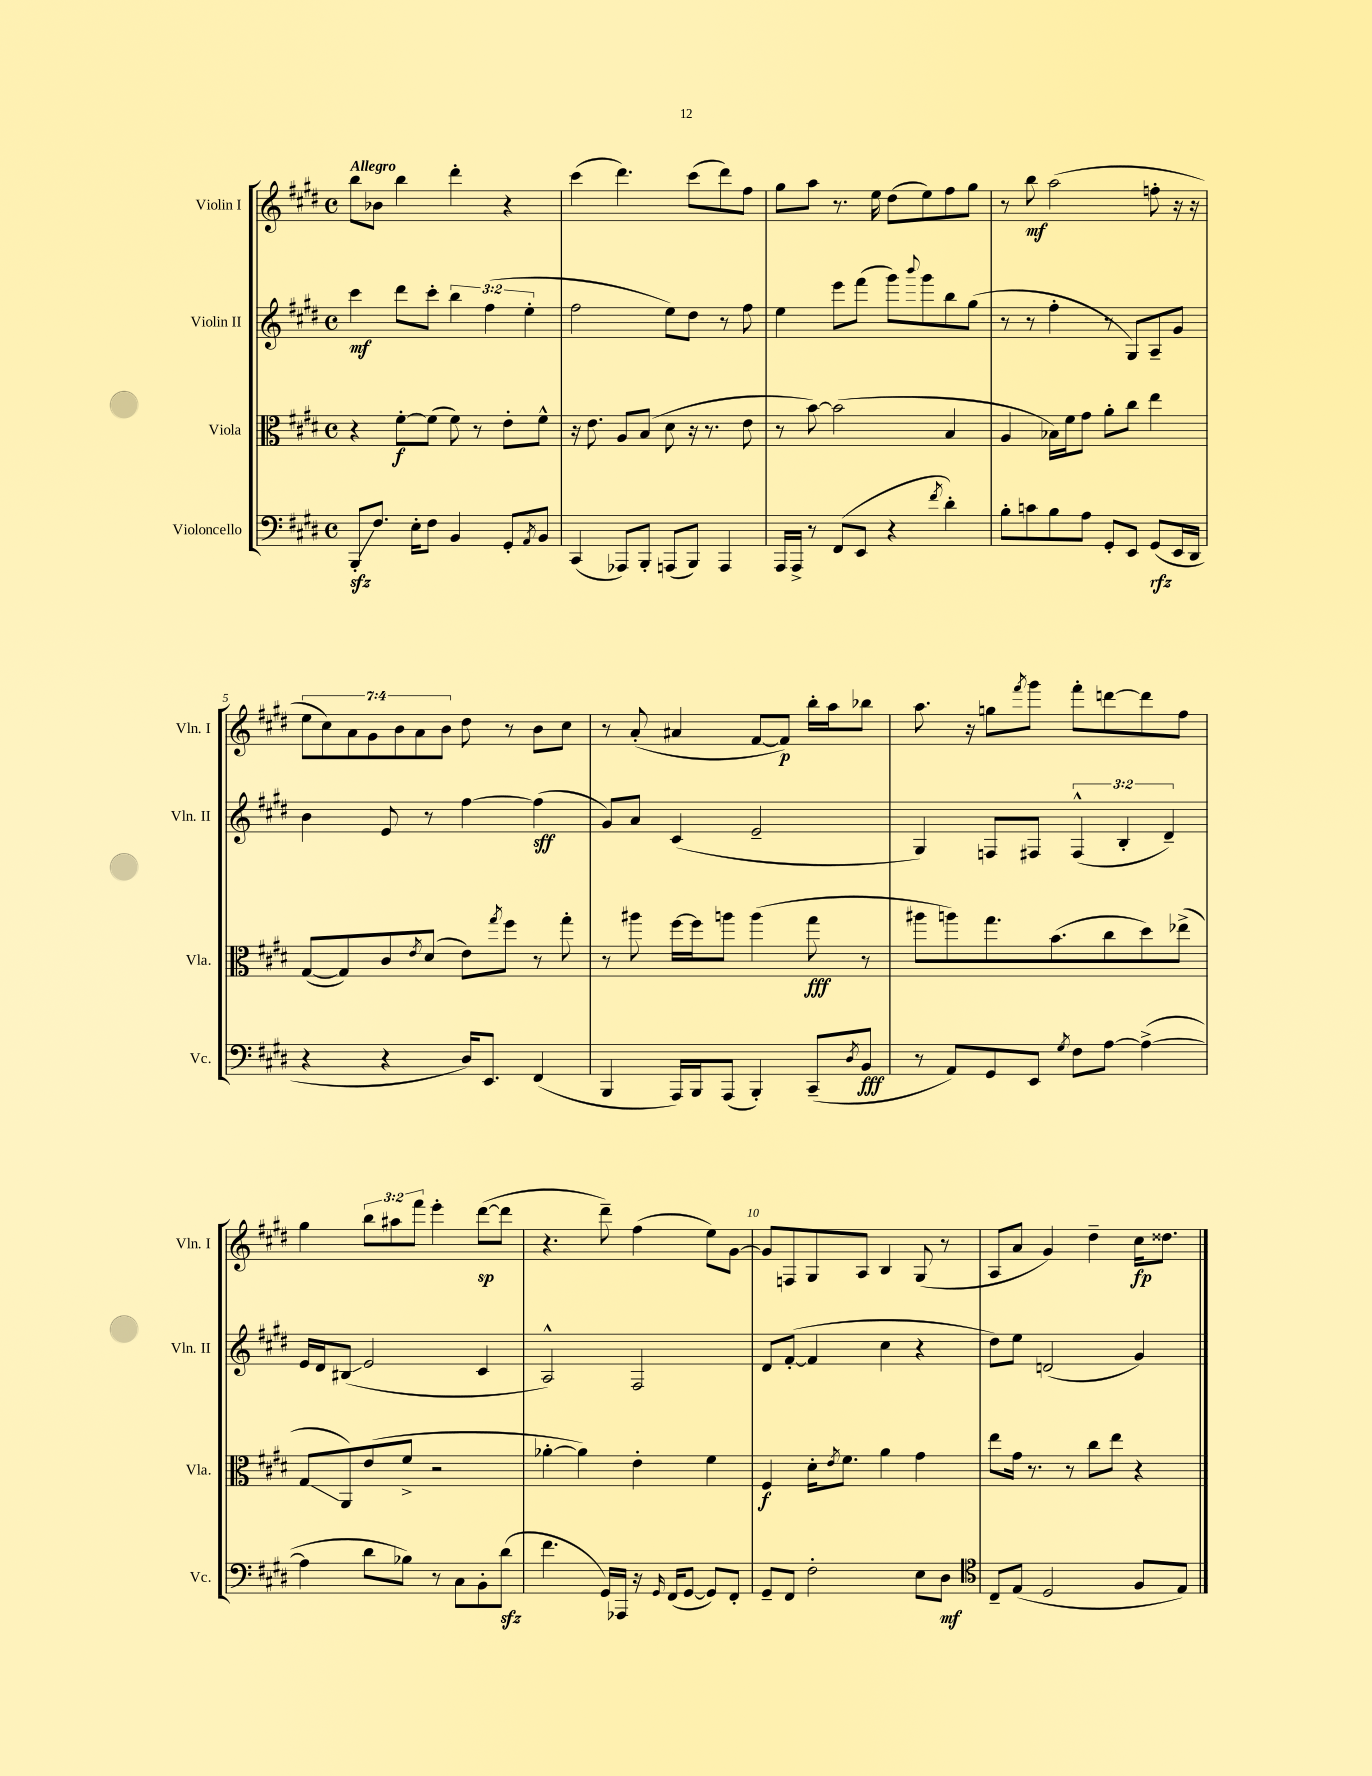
<<
\new StaffGroup <<
\new Staff = "s0" \with { instrumentName = "Violin I" shortInstrumentName = "Vln. I" } {
    \clef treble \key e \major \defaultTimeSignature \time 4/4 \override Staff.TupletNumber.text = #tuplet-number::calc-fraction-text \tempo "Allegro"
    b''8 bes'8 b''4 dis'''4-. r4 |
    cis'''4( dis'''4.) cis'''8( dis'''8) fis''8 |
    gis''8 a''8 r8. e''16 dis''8( e''8) fis''8 gis''8 |
    r8 b''8\mf a''2( f''8-. r16 r16 |
    \tuplet 7/4 { e''8 cis''8) a'8 gis'8 b'8 a'8 b'8 } dis''8 r8 b'8 cis''8 |
    r8 a'8-.( ais'4 fis'8~ fis'8\p) b''16-. a''16 bes''8 |
    a''8. r16 g''8 \acciaccatura { fis'''8 } gis'''8 fis'''8-. d'''8~ d'''8 fis''8 |
    gis''4 \tuplet 3/2 { b''8 ais''8 fis'''8 } e'''4-. dis'''8~\sp( dis'''8 |
    r4. dis'''8--) fis''4( e''8) gis'8~ |
    gis'8 f8 gis8 a8 b4 gis8( r8 |
    a8 a'8 gis'4) dis''4-- cis''16\fp disis''8. \bar "|." |
}
\new Staff = "s1" \with { instrumentName = "Violin II" shortInstrumentName = "Vln. II" } {
    \clef treble \key e \major \defaultTimeSignature \time 4/4 \override Staff.TupletNumber.text = #tuplet-number::calc-fraction-text
    cis'''4\mf dis'''8 cis'''8-. \tuplet 3/2 { b''4 fis''4( e''4-. } |
    fis''2 e''8) dis''8 r8 fis''8 |
    e''4 e'''8 fis'''8( gis'''8) \appoggiatura { b'''8 } gis'''8 b''8 gis''8( |
    r8 r8 fis''4-. r8 gis8) a8-- gis'8 |
    b'4 e'8 r8 fis''4~ fis''4\sff( |
    gis'8) a'8 cis'4( e'2-- |
    gis4) f8 fis8 \tuplet 3/2 { fis4-^( b4-. dis'4--) } |
    e'16 dis'16 bis8\glissando( e'2 cis'4 |
    a2-^) fis2 |
    dis'8 fis'8~-.( fis'4 cis''4 r4 |
    dis''8) e''8 d'2( gis'4) \bar "|." |
}
\new Staff = "s2" \with { instrumentName = "Viola" shortInstrumentName = "Vla." } {
    \clef alto \key e \major \defaultTimeSignature \time 4/4
    r4 fis'8~-.\f fis'8( fis'8) r8 e'8-. fis'8-^ |
    r16 e'8. a8 b8( dis'8 r16 r8. e'8 |
    r8 b'8~) b'2( b4 |
    a4 bes16) fis'16 gis'8 a'8-. cis''8 e''4 |
    gis8~( gis8) cis'8 \acciaccatura { e'8 } dis'8( e'8) \acciaccatura { gis''8 } fis''8 r8 gis''8-. |
    r8 ais''8 fis''16~ fis''16 a''8 a''4( gis''8\fff r8 |
    ais''8 a''8) gis''8. b'8.( cis''8 dis''8) ees''8->( |
    gis8\glissando a,8) e'8( fis'8-> r2 |
    aes'4~-. aes'4) e'4-. fis'4 |
    fis4\f dis'16-. \acciaccatura { e'8 } fis'8. a'4 gis'4 |
    e''8 gis'16 r8. r8 cis''8 e''8 r4 \bar "|." |
}
\new Staff = "s3" \with { instrumentName = "Violoncello" shortInstrumentName = "Vc." } {
    \clef bass \key e \major \defaultTimeSignature \time 4/4
    b,,8-.\glissando\sfz fis8. e16-. fis8 b,4 gis,8-. \acciaccatura { a,8 } b,8 |
    cis,4( aes,,8) b,,8-. a,,8( b,,8) a,,4 |
    a,,16 a,,16-> r8 fis,8( e,8 r4 \acciaccatura { fis'8 } dis'4-.) |
    b8-. c'8 b8 a8 gis,8-. e,8 gis,8\rfz( e,16 dis,16 |
    r4 r4 dis16) e,8. fis,4( |
    b,,4 a,,16) b,,16 a,,8( b,,4-.) cis,8--( \acciaccatura { dis8 } b,8\fff |
    r8 a,8) gis,8 e,8 \acciaccatura { gis8 } fis8 a8~ a4~->( |
    a4 dis'8 bes8) r8 cis8 b,8-. dis'8\sfz( |
    fis'4. gis,16) aes,,16 r16 \grace { gis,16 } fis,16( gis,8~ gis,8) fis,8-. |
    gis,8-- fis,8 fis2-. e8 dis8\mf |
    \clef tenor cis8-- e8( dis2 fis8 e8) \bar "|." |
}
>>
>>
\layout { \context { \Score \override BarNumber.break-visibility = ##(#f #t #t) barNumberVisibility = #(every-nth-bar-number-visible 5) } }
